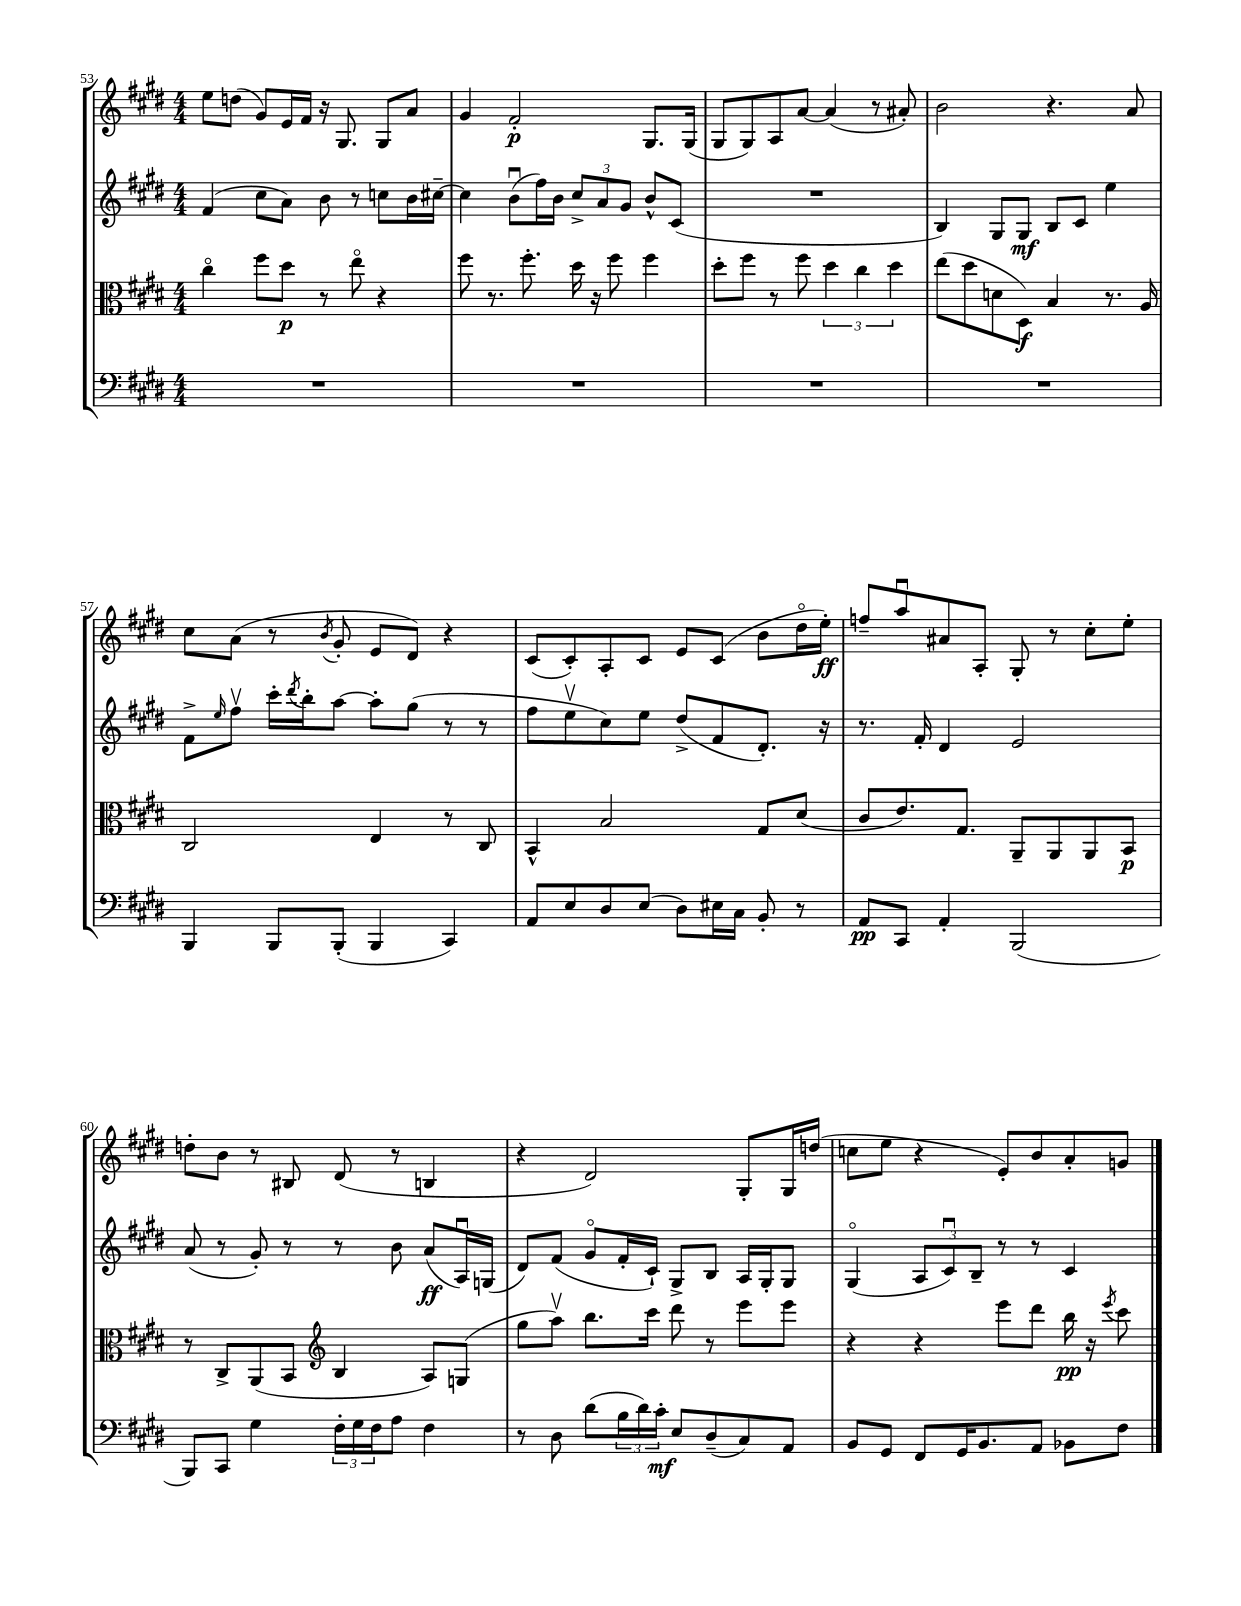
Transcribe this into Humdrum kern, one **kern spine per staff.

**kern	**kern	**kern	**kern
*staff4	*staff3	*staff2	*staff1
*clefF4	*clefC3	*clefG2	*clefG2
*k[f#c#g#d#]	*k[f#c#g#d#]	*k[f#c#g#d#]	*k[f#c#g#d#]
*M4/4	*M4/4	*M4/4	*M4/4
1r	4cc#o	(4f#	8ee
.	.	.	(8dd
.	8ff#	8cc#	8g#)
.	8dd#	8a)	16e
.	.	.	16f#
.	8r	8b	16r
.	.	.	8.G#
.	8eeo	8r	.
.	4r	8cc	8G#
.	.	16b	8a
.	.	[16cc#~	.
=	=	=	=
1r	8ff#	4cc#]	4g#
.	8.r	.	.
.	.	(8bu	2f#'
.	8.ff#'	.	.
.	.	16ff#)	.
.	.	16b	.
.	16dd#	12cc#^	.
.	16r	.	.
.	.	12a	.
.	8ff#	.	.
.	.	12g#	.
.	4ff#	8b^^	8.G#
.	.	(8c#	.
.	.	.	(16G#
=	=	=	=
1r	8dd#'	1r	8G#
.	8ff#	.	8G#)
.	8r	.	8A
.	8ff#	.	[8a
.	6dd#	.	(4a]
.	6cc#	.	.
.	.	.	8r
.	6dd#	.	.
.	.	.	8a#')
=	=	=	=
1r	(8ee	4B)	2b
.	8dd#	.	.
.	8d	8G#	.
.	8D#)	8G#	.
.	4B	8B	4.r
.	.	8c#	.
.	8.r	4ee	.
.	.	.	8a
.	16A	.	.
=	=	=	=
4BBB	2C#	8f#^	8cc#
.	.	16qqee	.
.	.	8ff#v	(8a
8BBB	.	16ccc#'	8r
.	.	8qddd#	.
.	.	16bb'	.
.	.	.	8qb
(8BBB'	.	[8aa	8g#'
4BBB	4E	8aa']	8e
.	.	(8gg#	8d#)
4CC#)	8r	8r	4r
.	8C#	8r	.
=	=	=	=
8AA	4BB^^	8ff#	(8c#
8E	.	8eev	8c#')
8D#	2B	8cc#)	8A'
(8E	.	8ee	8c#
8D#)	.	(8dd#^	8e
16E#	.	8f#	(8c#
16C#	.	.	.
8BB'	8G#	8.d#')	8b
8r	(8d#	.	16dd#o
.	.	16r	16ee')
=	=	=	=
8AA	8c#	8.r	8ff~
8CC#	8.e)	.	8aau
.	.	16f#'	.
4AA'	.	4d#	8a#
.	8.G#	.	.
.	.	.	8A'
(2BBB	8AA~	2e	8G#'
.	8AA	.	8r
.	8AA	.	8cc#'
.	8BB	.	8ee'
=	=	=	=
8BBB)	8r	(8a	8dd'
8CC#	8C#^	8r	8b
4G#	(8AA	8g#')	8r
.	8BB	8r	8B#
*	*clefG2	*	*
24F#'	4B	8r	(8d#
24G#	.	.	.
24F#	.	.	.
8A	.	8b	8r
4F#	8A)	(8a	4B
.	(8G	16Au)	.
.	.	(16G	.
=	=	=	=
8r	8gg#	8d#)	4r
8D#	8aav)	(8f#	.
(8d#	8.bb	8g#o	2d#)
24B	.	16f#'	.
24d#)	.	.	.
.	16ccc#	16c#`)	.
24c#'	.	.	.
8E	8ddd#	8G#^	.
(8D#~	8r	8B	.
8C#)	8eee	16A	8G#'
.	.	16G#'	.
8AA	8eee	8G#	16G#
.	.	.	(16dd
=	=	=	=
8BB	4r	(4G#o	8cc
8GG#	.	.	8ee
8FF#	4r	12A	4r
.	.	12c#u)	.
16GG#	.	.	.
.	.	12B~	.
8.BB	.	.	.
.	8eee	8r	8e')
8AA	8ddd#	8r	8b
8BB-	16bb	4c#	8a'
.	16r	.	.
.	8qeee	.	.
8F#	8ccc#	.	8g
==	==	==	==
*-	*-	*-	*-
